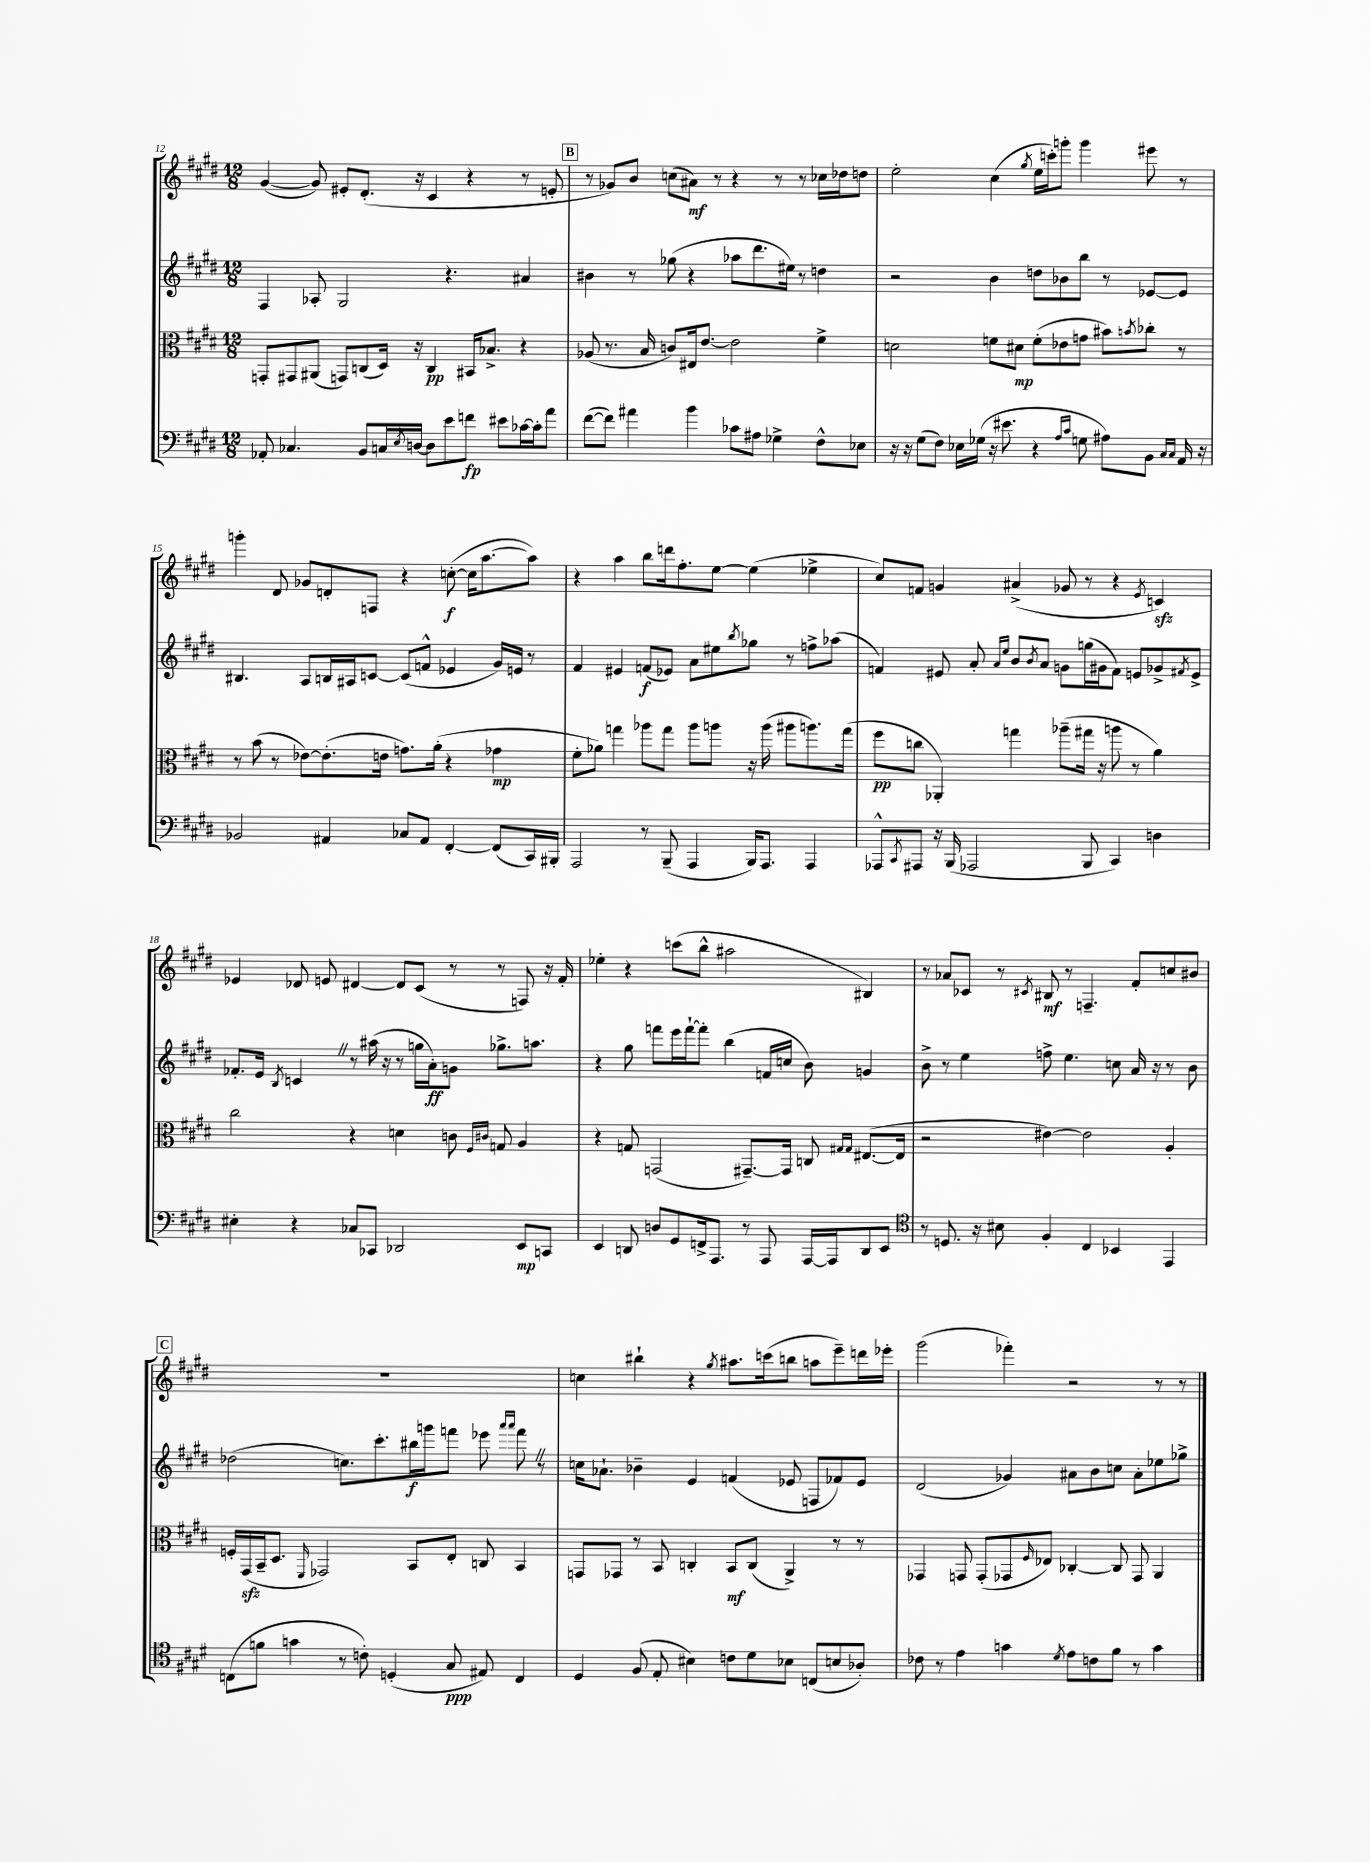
<<
\new StaffGroup <<
\new Staff = "s0" {
    \clef treble \key e \major \numericTimeSignature \time 12/8
    gis'4~( gis'8) eis'8-. dis'8.-.( r16 cis'4 r4 r8 e'8-. |
    \mark \markup { \box "B" } r8 ges'8) b'8 c''8( ais'8\mf) r8 r4 r8 r8 ces''16 des''16 d''8 |
    e''2-. cis''4( \acciaccatura { gis''8 } e''16 c'''16-.) g'''8-. g'''4 eis'''8 r8 |
    g'''4-. dis'8 ges'8 d'8-. f8 r4 c''8~-.\f( c''16 a''8.~ a''8) |
    r4 a''4 b''8 d'''16 fis''8.-. e''8~ e''4( ees''4-> |
    cis''8) f'8 g'4 ais'4->( ges'8 r8 r4 \acciaccatura { e'8 } c'4\sfz) |
    ees'4 des'8 e'8 dis'4~ dis'8 cis'8( r8 r8 f8) r16 fis'16-. |
    ees''4-. r4 c'''8( b''8-^ ais''2 bis4) |
    r8 aes'8 ces'8 r8 \acciaccatura { cis'8 } bis8\mf r8 f4.-- fis'8-. c''8 bis'8 |
    \mark \markup { \box "C" } R1. |
    c''4 bis''4-! r4 \acciaccatura { gis''8 } ais''8. c'''16( b''8 a''8 e'''8--) d'''16 ees'''16-. |
    gis'''2( fes'''4-.) r2 r8 r8 \bar "|." |
}
\new Staff = "s1" {
    \clef treble \key e \major \numericTimeSignature \time 12/8
    fis4 aes8-. gis2 r4. ais'4 |
    \mark \markup { \box "B" } bis'4 r8 ges''8( r4 aes''8 dis'''8. eis''16) r8 d''4 |
    r2 b'4 d''8 bes'8 b''8 r8 ees'8~ ees'8 |
    bis4. a8 b16 ais16 c'8~ c'8( f'8-^ ees'4 gis'16) e'16 r8 |
    fis'4 eis'4 f'8\f( ees'8) a'8 eis''8 \acciaccatura { b''8 } ges''8 r8 f''8-> aes''8( |
    f'4) eis'8 a'8-. \grace { a'16 e''16 } b'8 \acciaccatura { b'8 } a'8 g'8 g''16( gis'16 f'8) e'8 ges'8-> \acciaccatura { fis'8 } e'8-> |
    fes'8.-. e'16 \acciaccatura { b8 } c'4 \once \override BreathingSign.text = \markup { \musicglyph "scripts.caesura.straight" } \breathe r8 ais''16( r16 r8 g''16 a'16-.\ff) g'8 ges''8.-> a''8. |
    r4 gis''8 f'''8 e'''16 f'''16~-! f'''8-. b''4( f'16 c''16 b'8) g'4 |
    b'8-> r8 e''4 f''8-> e''4. c''8 a'16 r16 r8 b'8 |
    \mark \markup { \box "C" } des''2( c''8.) cis'''8.-. bis''16\f g'''16 f'''8 ees'''8 \grace { a'''16 a'''16 } f'''8 \once \override BreathingSign.text = \markup { \musicglyph "scripts.caesura.straight" } \breathe r8 |
    c''16 aes'8.-! bes'4-- e'4 f'4( ees'8 f8 fes'8) ees'8 |
    dis'2( ges'4) ais'8 b'8 c''8 ais'8-. ees''8 ges''8-> \bar "|." |
}
\new Staff = "s2" {
    \clef alto \key e \major \numericTimeSignature \time 12/8
    g,8-. gis,8 ais,8( g,8) c8( dis16) r16 c4\pp bis,16 bes8.-> r4 |
    \mark \markup { \box "B" } aes8( r8. b16 c'8) eis16 e'8.~ e'2 fis'4-> |
    d'2 f'8 dis'8\mp f'8-.( ees'8 g'8 bis'8) \acciaccatura { b'8 } ces''8-. r8 |
    r8 b'8( r8 ees'8~) ees'8.-.( e'16 g'8.) a'16-.( r4 ges'4\mp |
    fis'8-. aes'8) g''4 aes''8 g''8 aes''8 a''8 r16 a''16( ais''8 a''8.) g''16( |
    fis''8\pp c''8 aes,4-.) g''4 aes''8--( gis''16 r16 a''8 r8 a'4) |
    cis''2 r4 d'4 c'8 \grace { fis16 cis'16 } g8 a4 |
    r4 g8 g,2( gis,8.~--) gis,16 c8 \grace { gis16 gis16 } eis8.~( eis16 |
    r2 eis'4~) eis'2 a4-. |
    \mark \markup { \box "C" } f16-. gis,16\sfz( b,16-- dis8. \grace { fis,16 } ges,2) b,8 e8-. c8 b,4 |
    g,8 ges,8 r8 b,8 c4-. b,8\mf c8( a,4->) r8 r8 |
    ges,4 g,8 g,8-.( ges,8 \grace { fis16 } ees8) ces4~-. ces8 ges,8 a,4 \bar "|." |
}
\new Staff = "s3" {
    \clef bass \key e \major \numericTimeSignature \time 12/8
    aes,8-. ces4. b,8 c16 \acciaccatura { e8 } d16~ d8 e'8 f'8\fp eis'8 ces'16~ ces'16-. a'8 |
    \mark \markup { \box "B" } fis'8~( fis'8) ais'4 b'4 ces'8 ais8 ges4-> fis8-^ ees8 |
    r16 r16 gis8( fis8) ees16 ges16( r16 eis'8. r4 \grace { a16 cis'16 } g8 ais8) b,8 \grace { cis16 cis16 } a,16 r16 |
    bes,2 ais,4 ces8 ais,8 fis,4~-. fis,8( cis,16) bis,,16-. |
    a,,2 r8 b,,8--( a,,4 b,,16) a,,8. a,,4 |
    aes,,8-^ \acciaccatura { cis,8 } ais,,8 r16 b,,16( aes,,2 b,,8 cis,4) d4 |
    eis4-. r4 ces8 ces,8 des,2 e,8\mp c,8 |
    e,4 d,8 d8 gis,8 f,16-> a,,8. r8 a,,8 a,,16~ a,,16 d,8 e,8 |
    \clef tenor r8 d8. r16 bis8 fis4-. cis4 bes,4 e,4 |
    \mark \markup { \box "C" } c8( f'8 g'4 r8 c'8-.) d4-.( gis8\ppp eis8) c4 |
    dis4 fis8( e8-. bis4) c'8 dis'8 bes8 c8( b8 aes8-.) |
    ces'8 r8 e'4 g'4 \acciaccatura { dis'8 } e'8 c'8 fis'8 r8 g'4 \bar "|." |
}
>>
>>
\layout { \context { \Score currentBarNumber = #12 } }
